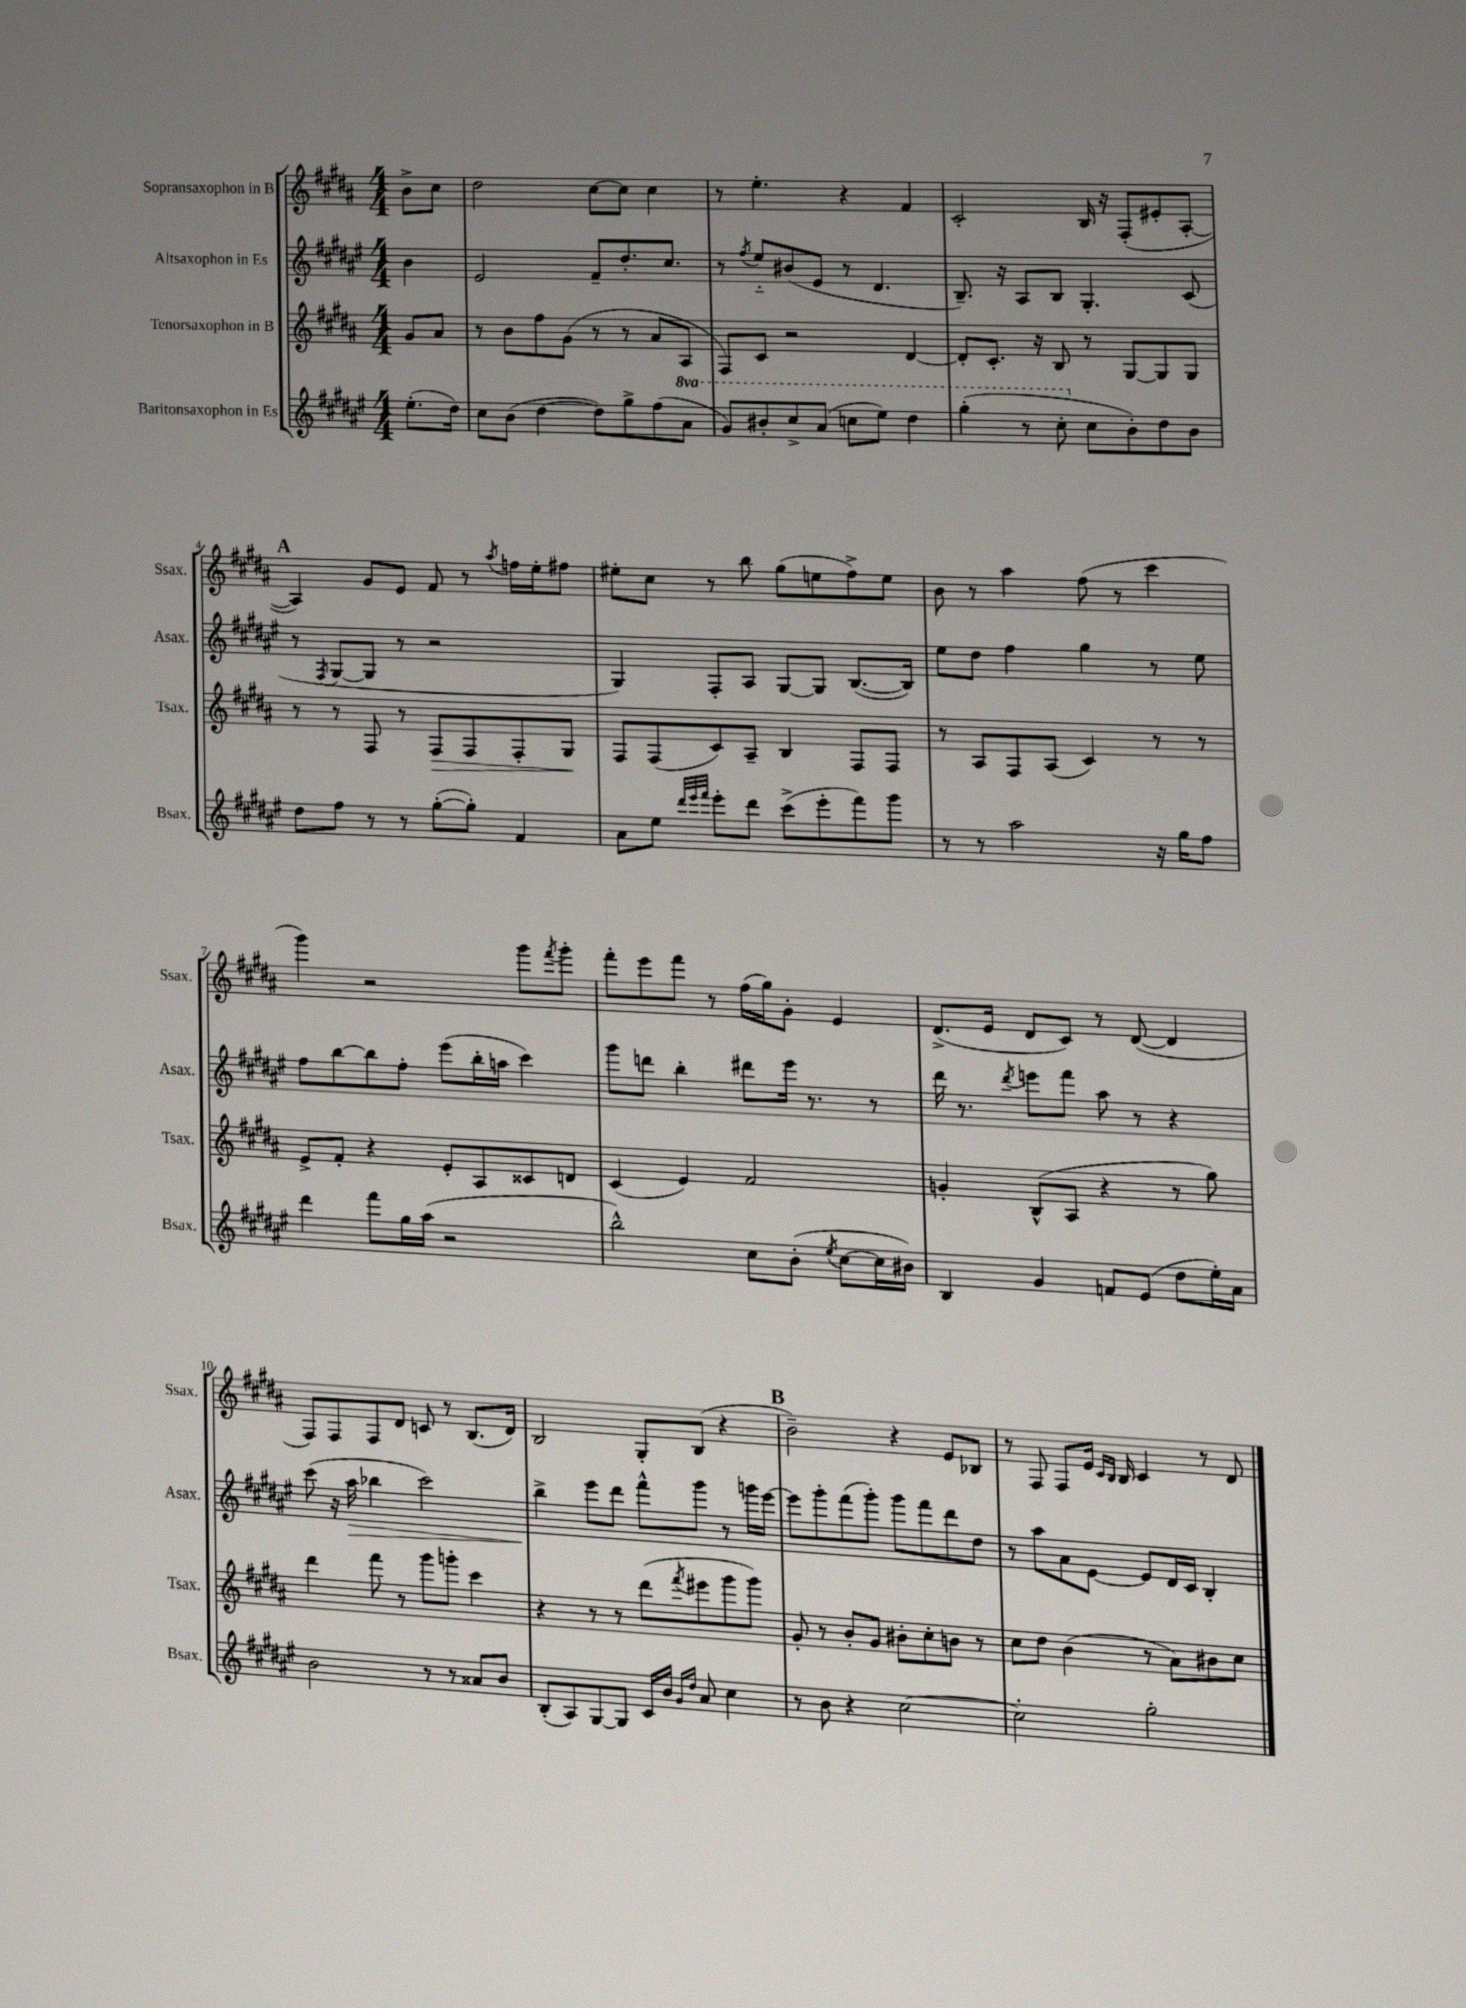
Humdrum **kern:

**kern	**kern	**dynam	**kern	**dynam	**kern
*part4	*part3	*part3	*part2	*part2	*part1
*staff4	*staff3	*staff3	*staff2	*staff2	*staff1
*I"Baritonsaxophon in Es	*I"Tenorsaxophon in B	*	*I"Altsaxophon in Es	*	*I"Sopransaxophon in B
*I'Bsax.	*I'Tsax.	*	*I'Asax.	*	*I'Ssax.
*clefG2	*clefG2	*	*clefG2	*	*clefG2
*k[f#c#g#d#a#e#]	*k[f#c#g#d#a#]	*	*k[f#c#g#d#a#e#]	*	*k[f#c#g#d#a#]
*M4/4	*M4/4	*	*M4/4	*	*M4/4
=	=	=	=	=	=
(8.ee#'\L	8g#/L	.	4b\	.	8b^\L
.	8a#/J	.	.	.	8cc#\J
16dd#\Jk)	.	.	.	.	.
=1	=1	=1	=1	=1	=1
8cc#\L	8r	.	2e#/	.	2dd#\
(8b\J	8b\L	.	.	.	.
[4dd#\	8ff#\	.	.	.	.
.	(8g#\J	.	.	.	.
8dd#\L])	8r	.	8f#~/L	.	[8cc#\L
8gg#^\	8r	.	8.dd#'/	.	8cc#\J]
(8ff#\	8a#/L	.	.	.	4cc#\
.	.	.	8.cc#/J	.	.
*8va	*	*	*	*	*
8aa#\J	8A#/J	.	.	.	.
=2	=2	=2	=2	=2	=2
8gg#/L)	8F#/L)	.	8r	.	8r
.	.	.	8qff#/	.	.
8bb#X'/	8c#/J	.	8ee#/L	.	4.ee'\
8ccc#^/	2r	.	(8b#X/	.	.
(8aa#/J	.	.	8e#/J	.	.
8cccn\L	.	.	8r	.	4r
8eee#\J)	.	.	4.d#/	.	.
4ddd#\	[4d#/	.	.	.	4f#/
=3	=3	=3	=3	=3	=3
(4ggg#'\	8d#'/L]	.	8.B~/)	.	2c#'/
.	8.c#'/J	.	.	.	.
.	.	.	16r	.	.
8r	.	.	8A#/L	.	.
.	16r	.	.	.	.
8ccc#'\	8B/	.	8B/J	.	.
*X8va	*	*	*	*	*
8cc#\L	8r	.	4.G#'/	.	16B/
.	.	.	.	.	16r
8b'\)	[8G#/L	.	.	.	(8F#'/L
8dd#\	8G#/]	.	.	.	8e#X'/
8b\J	8G#/J	.	(8c#/	.	[8A#'/J
!!LO:LB:g=z
!!LO:REH:place=s1:t=A
=4	=4	=4	=4	=4	=4
8dd#\L	8r	.	8r	.	4A#/])
.	.	.	8qF#/	.	.
8ff#\J	8r	.	[8G#/L	.	.
8r	8F#/	.	8G#/J]	.	8g#/L
8r	8r	.	8r	.	8e/J
!	!	!LO:HP:b	!	!	!
([8gg#'\L	8F#/L	>	2r	.	8f#/
8gg#'\J])	8F#/	.	.	.	8r
.	.	.	.	.	8qaa#/
4f#/	8F#'/	.	.	.	16ffn\LL
.	.	.	.	.	16ee'\J
.	8G#/J	.	.	.	8ff#X\J
.	.	]	.	.	.
=5	=5	=5	=5	=5	=5
8a#\L	8F#/L	.	4G#/)	.	8ee#X'\L
8ee#\J	(8F#/	.	.	.	8cc#\J
32qqddd#/LLL	.	.	.	.	.
32qqeee#/	.	.	.	.	.
32qqfff#/JJJ	.	.	.	.	.
8eee#'\L	8c#/)	.	8F#'/L	.	8r
8ddd#\J	8A#~/J	.	8A#/J	.	8bb\
(8ccc#^\L	4B/	.	[8G#/L	.	(8gg#\L
8eee#'\	.	.	8G#/J]	.	8een\
8fff#\)	8F#/L	.	([8.B/L	.	8ff#^\)
8ggg#\J	8F#/J	.	.	.	8ee\J
.	.	.	16B/Jk])	.	.
=6	=6	=6	=6	=6	=6
8r	8r	.	8ee#\L	.	8b\
8r	8A#/L	.	8dd#\J	.	8r
2aa#\	8F#/	.	4ff#\	.	4aa#\
.	(8A#/J	.	.	.	.
.	4c#/)	.	4gg#\	.	(8ff#\
.	.	.	.	.	8r
16r	8r	.	8r	.	4ccc#\
16gg#\KL	.	.	.	.	.
8ff#\J	8r	.	8ee#\	.	.
!!LO:LB:g=z
=7	=7	=7	=7	=7	=7
4ddd#\	8e^/L	.	8ff#\L	.	4ggg#\)
.	8f#'/J	.	[8bb\	.	.
8fff#\L	4r	.	8bb\]	.	2r
16gg#\L	.	.	8ff#'\J	.	.
(16aa#\JJ	.	.	.	.	.
2r	8e'/L	.	(8eee#\L	.	.
.	8A#/	.	16bb'\L	.	.
.	.	.	16aan\JJ	.	.
.	8c##X/	.	4ccc#\)	.	8ggg#\L
.	.	.	.	.	8qfff#/
.	8dn/J	.	.	.	8ggg#'\J
=8	=8	=8	=8	=8	=8
2bb^^\)	(4c#/	.	8ggg#\L	.	8fff#'\L
.	.	.	8dddn\J	.	8eee\
.	4e/)	.	4bb'\	.	8fff#\J
.	.	.	.	.	8r
8cc#\L	2f#/	.	8ddd#X\L	.	(16ff#\LL
.	.	.	.	.	16gg#\J)
(8b'\J	.	.	16eee#\Jk	.	8g#'\J
.	.	.	8.r	.	.
8qee#/	.	.	.	.	.
[8cc#\L	.	.	.	.	4e/
16cc#\L]	.	.	8r	.	.
16b#X\JJ)	.	.	.	.	.
=9	=9	=9	=9	=9	=9
4B/	4gn'/	.	16ddd#\	.	(8.d#^/L
.	.	.	8.r	.	.
.	.	.	.	.	16e/Jk
.	.	.	8qddd#/	.	.
4g#/	(8B^^/L	.	8eeen\L	.	8d#/L
.	8A#/J	.	8fff#\J	.	8c#/J)
8fn/L	4r	.	8aa#\	.	8r
(8e#/J	.	.	8r	.	([8d#/
8dd#\L	8r	.	4r	.	4d#/]
16ee#'\L)	8gg#\)	.	.	.	.
16a#\JJ	.	.	.	.	.
!!LO:LB:g=z
=10	=10	=10	=10	=10	=10
2b\	4ddd#\	.	(8ccc#\	.	8F#/L)
.	.	.	16r	.	8F#/
!	!	!	!	!LO:HP:b	!
.	.	.	16aa#\	>	.
.	8fff#\	.	4bb-X\	.	8F#/
.	8r	.	.	.	8d#/J
8r	8ggg#\L	.	2ccc#\)	.	8cn/
8r	8gggn'\J	.	.	.	8r
8a##X/L	4ccc#\	.	.	.	(8.B/L
8b/J	.	.	.	.	.
.	.	.	.	.	16d#/Jk)
=11	=11	=11	=11	=11	=11
(8B'/L	4r	.	4bb^\	.	2B/
8A#/)	.	.	.	.	.
[8G#/	8r	.	8eee#\L	]	.
8G#/J]	8r	.	8ddd#\J	.	.
16c#/LL	(8ddd#\L	.	8fff#^^\L	.	8G#'/L
16b/JJ	.	.	.	.	.
16qqg#/LL	.	.	.	.	.
16qqdd#/JJ	8qfff#/	.	.	.	.
8a#/	8eee#X\	.	8ggg#\J	.	(8B/J
4cc#\	8ggg#\	.	8r	.	4r
.	8ggg#\J)	.	16gggn\LL	.	.
.	.	.	[16eee#\JJ	.	.
!!LO:REH:place=s1:t=B
=12	=12	=12	=12	=12	=12
8r	8g#'/	.	8eee#\L]	.	2b~\)
8b\	8r	.	8ggg#'\	.	.
4r	8b'/L	.	(8fff#\	.	.
.	8g#/J	.	8ggg#'\J)	.	.
[2cc#\	8b#X'\L	.	8ggg#\L	.	4r
.	8cc#'\	.	8fff#\	.	.
.	8bn\J	.	8ddd#\	.	8e/L
.	8r	.	8dd#\J	.	8B-X/J
=13	=13	=13	=13	=13	=13
2cc#'\]	8cc#\L	.	8r	.	8r
.	8dd#\J	.	8aa#\L	.	8F#/
.	(4b\	.	8a#\	.	8F#/L
.	.	.	[8e#\J	.	16e/Jk
.	.	.	.	.	16qqc#/LL
.	.	.	.	.	16qqB/JJ
.	.	.	.	.	16B/
2gg#'\	8r	.	8e#/L]	.	4c#/
.	8a#\L)	.	16d#/L	.	.
.	.	.	16c#/JJ	.	.
.	8b#X\	.	4B'/	.	8r
.	8cc#\J	.	.	.	8d#/
==	==	==	==	==	==
*-	*-	*-	*-	*-	*-
